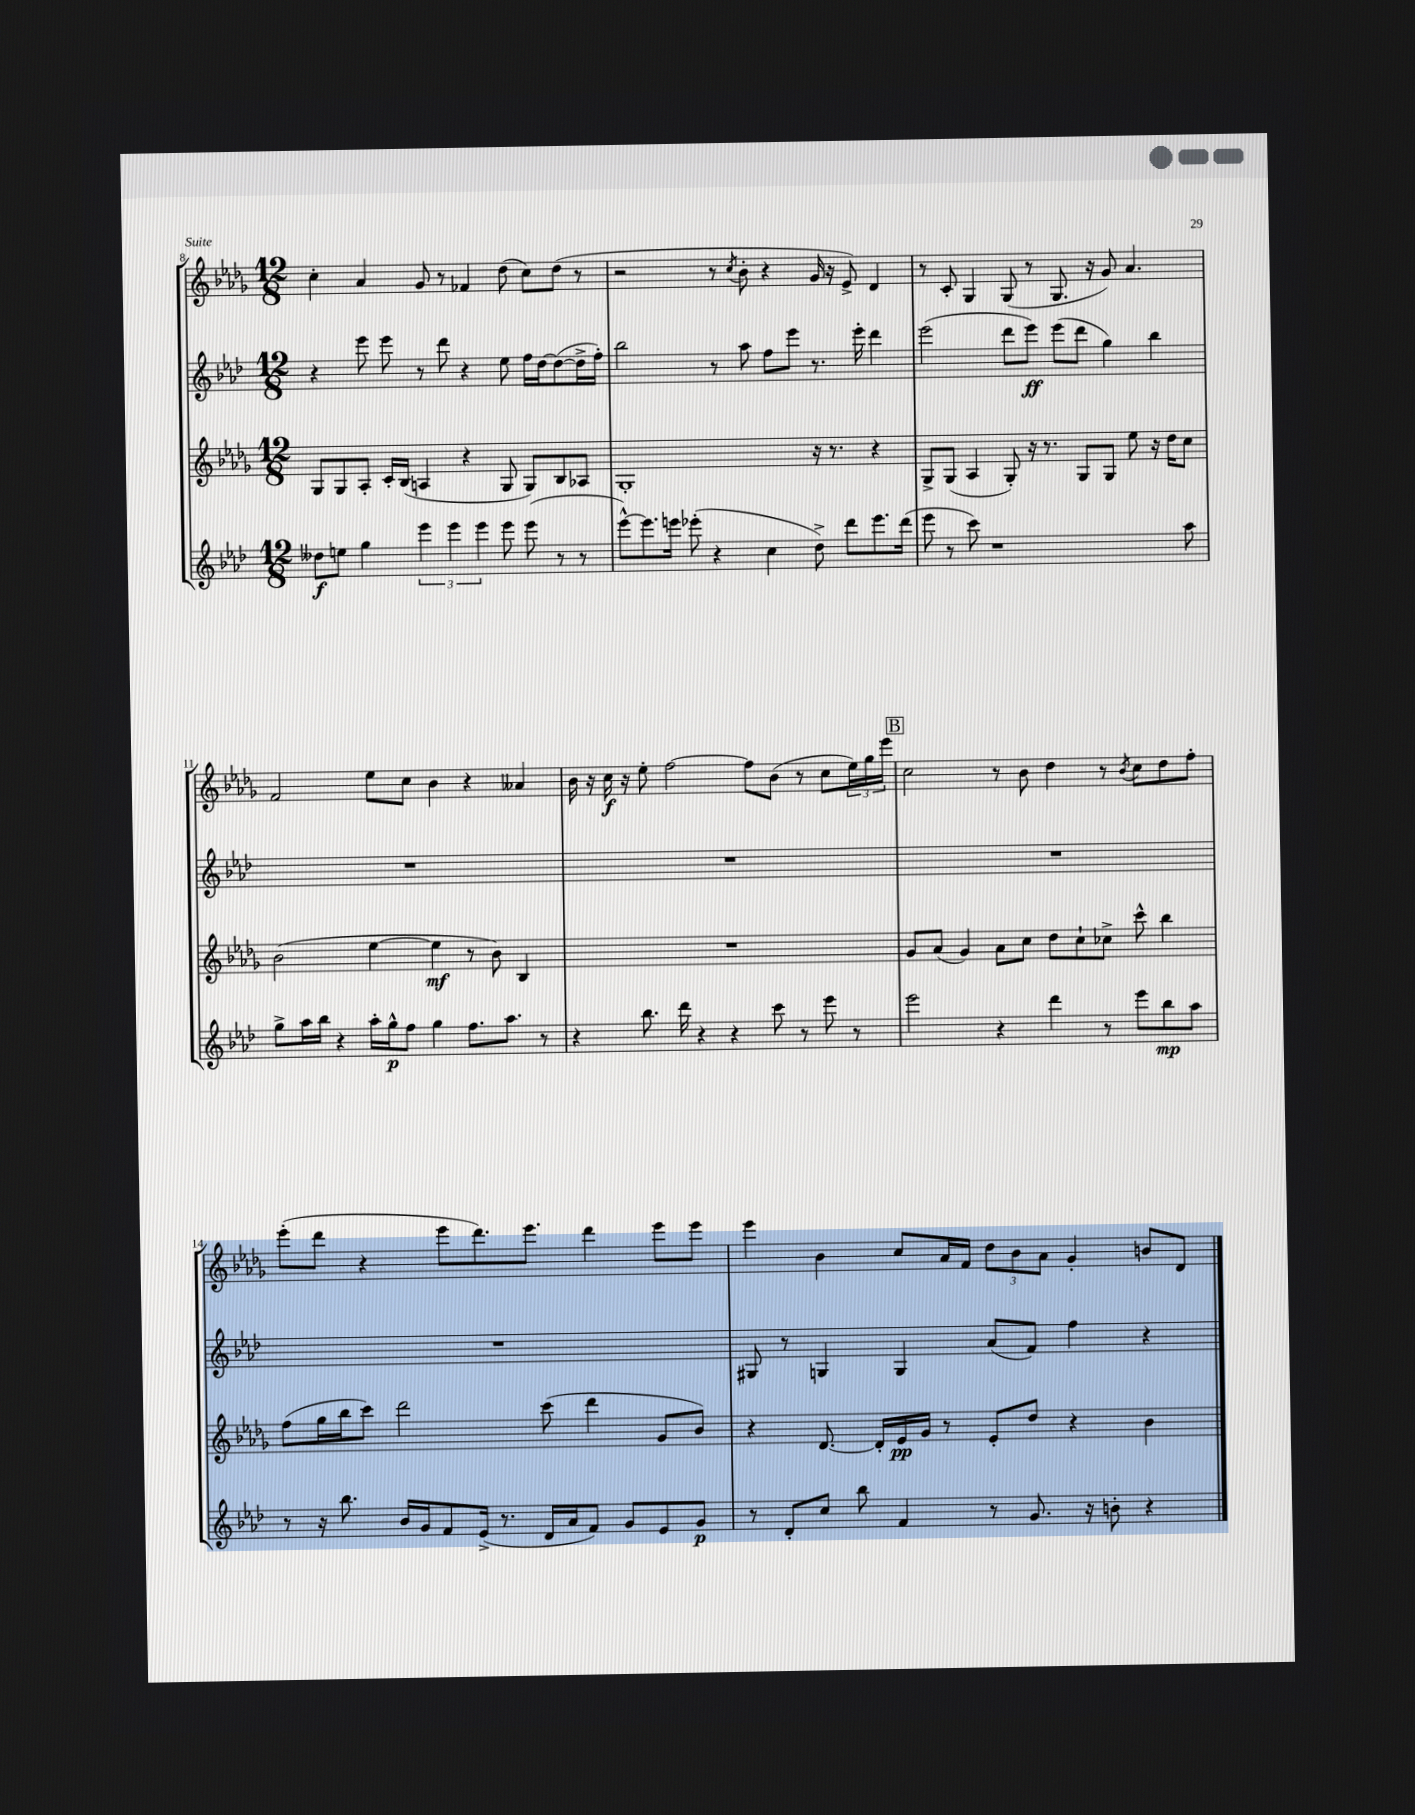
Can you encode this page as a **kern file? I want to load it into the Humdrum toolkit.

**kern	**kern	**kern	**kern
*staff4	*staff3	*staff2	*staff1
*clefG2	*clefG2	*clefG2	*clefG2
*k[b-e-a-d-]	*k[b-e-a-d-g-]	*k[b-e-a-d-]	*k[b-e-a-d-g-]
*M12/8	*M12/8	*M12/8	*M12/8
8dd--	8G-	4r	4cc'
8ee	8G-	.	.
4gg	8A-'	8eee-	4a-
.	16c'	8eee-	.
.	(16B-	.	.
6eee-	4A	8r	8g-
.	.	8ddd-	8r
6eee-	.	.	.
.	4r	4r	4f-
6eee-	.	.	.
8eee-	8G-	8ee-	(8dd-
(8eee-	8G-)	16ff	8cc)
.	.	[16dd-	.
8r	8B-	(8dd-_	(8dd-
8r	8A-	16dd-^]	8r
.	.	16ff')	.
=	=	=	=
[8eee-^^)	1G-'	2bb-	2r
8.eee-]	.	.	.
16eee	.	.	.
(8eee-'	.	.	.
4r	.	8r	8r
.	.	.	8qcc
.	.	8aa-	8b-'
4cc	.	8ff	4r
.	.	8eee-	.
8dd-^)	16r	8.r	16g-
.	8.r	.	16r
8ddd-	.	.	8e-^)
.	.	16eee-'	.
8.eee-	4r	4ddd-	4d-
(16ddd-	.	.	.
=	=	=	=
8eee-	8G-^	(2eee-	8r
8r	(8G-	.	8c'
8ccc)	4A-	.	4G-
1r	.	.	.
.	8G-')	8ddd-	(8G-
.	16r	8eee-)	8r
.	8.r	.	.
.	.	(8eee-	8.G-
.	8G-	8ddd-	.
.	.	.	16r
.	8G-	4gg)	8g-)
.	8ee-	.	4.a-
.	16r	4bb-	.
.	16dd-	.	.
8aa-	8cc	.	.
=	=	=	=
8gg^	(2b-	1.r	2f
16aa-	.	.	.
16bb-	.	.	.
4r	.	.	.
16aa-'	[4ee-	.	8ee-
16gg^^	.	.	.
8ff	.	.	8cc
4gg	4ee-]	.	4b-
8.ff	8r	.	4r
.	8b-)	.	.
8.aa-	.	.	.
.	4B-	.	4a--
8r	.	.	.
=	=	=	=
4r	1.r	1.r	16b-
.	.	.	16r
.	.	.	16cc
.	.	.	16r
8.bb-	.	.	8ee-'
.	.	.	[2ff
16ddd-	.	.	.
4r	.	.	.
4r	.	.	.
.	.	.	8ff]
8ccc	.	.	(8b-
8r	.	.	8r
8eee-	.	.	8cc
8r	.	.	24ee-)
.	.	.	24gg-
.	.	.	24eee-
=	=	=	=
2eee-	8g-	1.r	2cc
.	(8a-	.	.
.	4g-)	.	.
4r	8a-	.	8r
.	8cc	.	8b-
4ddd-	8dd-	.	4dd-
.	8cc`	.	.
8r	8cc-^	.	8r
.	.	.	8qb-
8eee-	8ccc^^	.	8cc
8bb-	4bb-	.	8dd-
8aa-	.	.	8ff'
=	=	=	=
8r	(8ff	1.r	(8eee-'
16r	16gg-	.	8ddd-
8.bb-	16bb-	.	.
.	8ccc)	.	4r
16b-	2ddd-	.	.
16g	.	.	.
8f	.	.	8eee-
(16e-^	.	.	8.ddd-)
8.r	.	.	.
.	.	.	8.eee-
16d-	(8ccc	.	.
16a-	.	.	.
8f)	4ddd-	.	4ddd-
8g	.	.	.
8e-	8g-	.	8eee-
8g	8b-)	.	8eee-
=	=	=	=
8r	4r	8G#	4eee-
8d-'	.	8r	.
8cc	[8.d-	4G	4b-
8bb-	.	.	.
.	16d-']	.	.
4f	16e-	4G	8cc
.	16g-	.	.
.	8r	.	16a-
.	.	.	16f
8r	8e-'	(8a-	12dd-
.	.	.	12b-
8.g	8dd-	8f)	.
.	.	.	12a-
.	4r	4ff	4g-'
16r	.	.	.
8b'	.	.	.
4r	4b-	4r	8b
.	.	.	8d-
==	==	==	==
*-	*-	*-	*-
